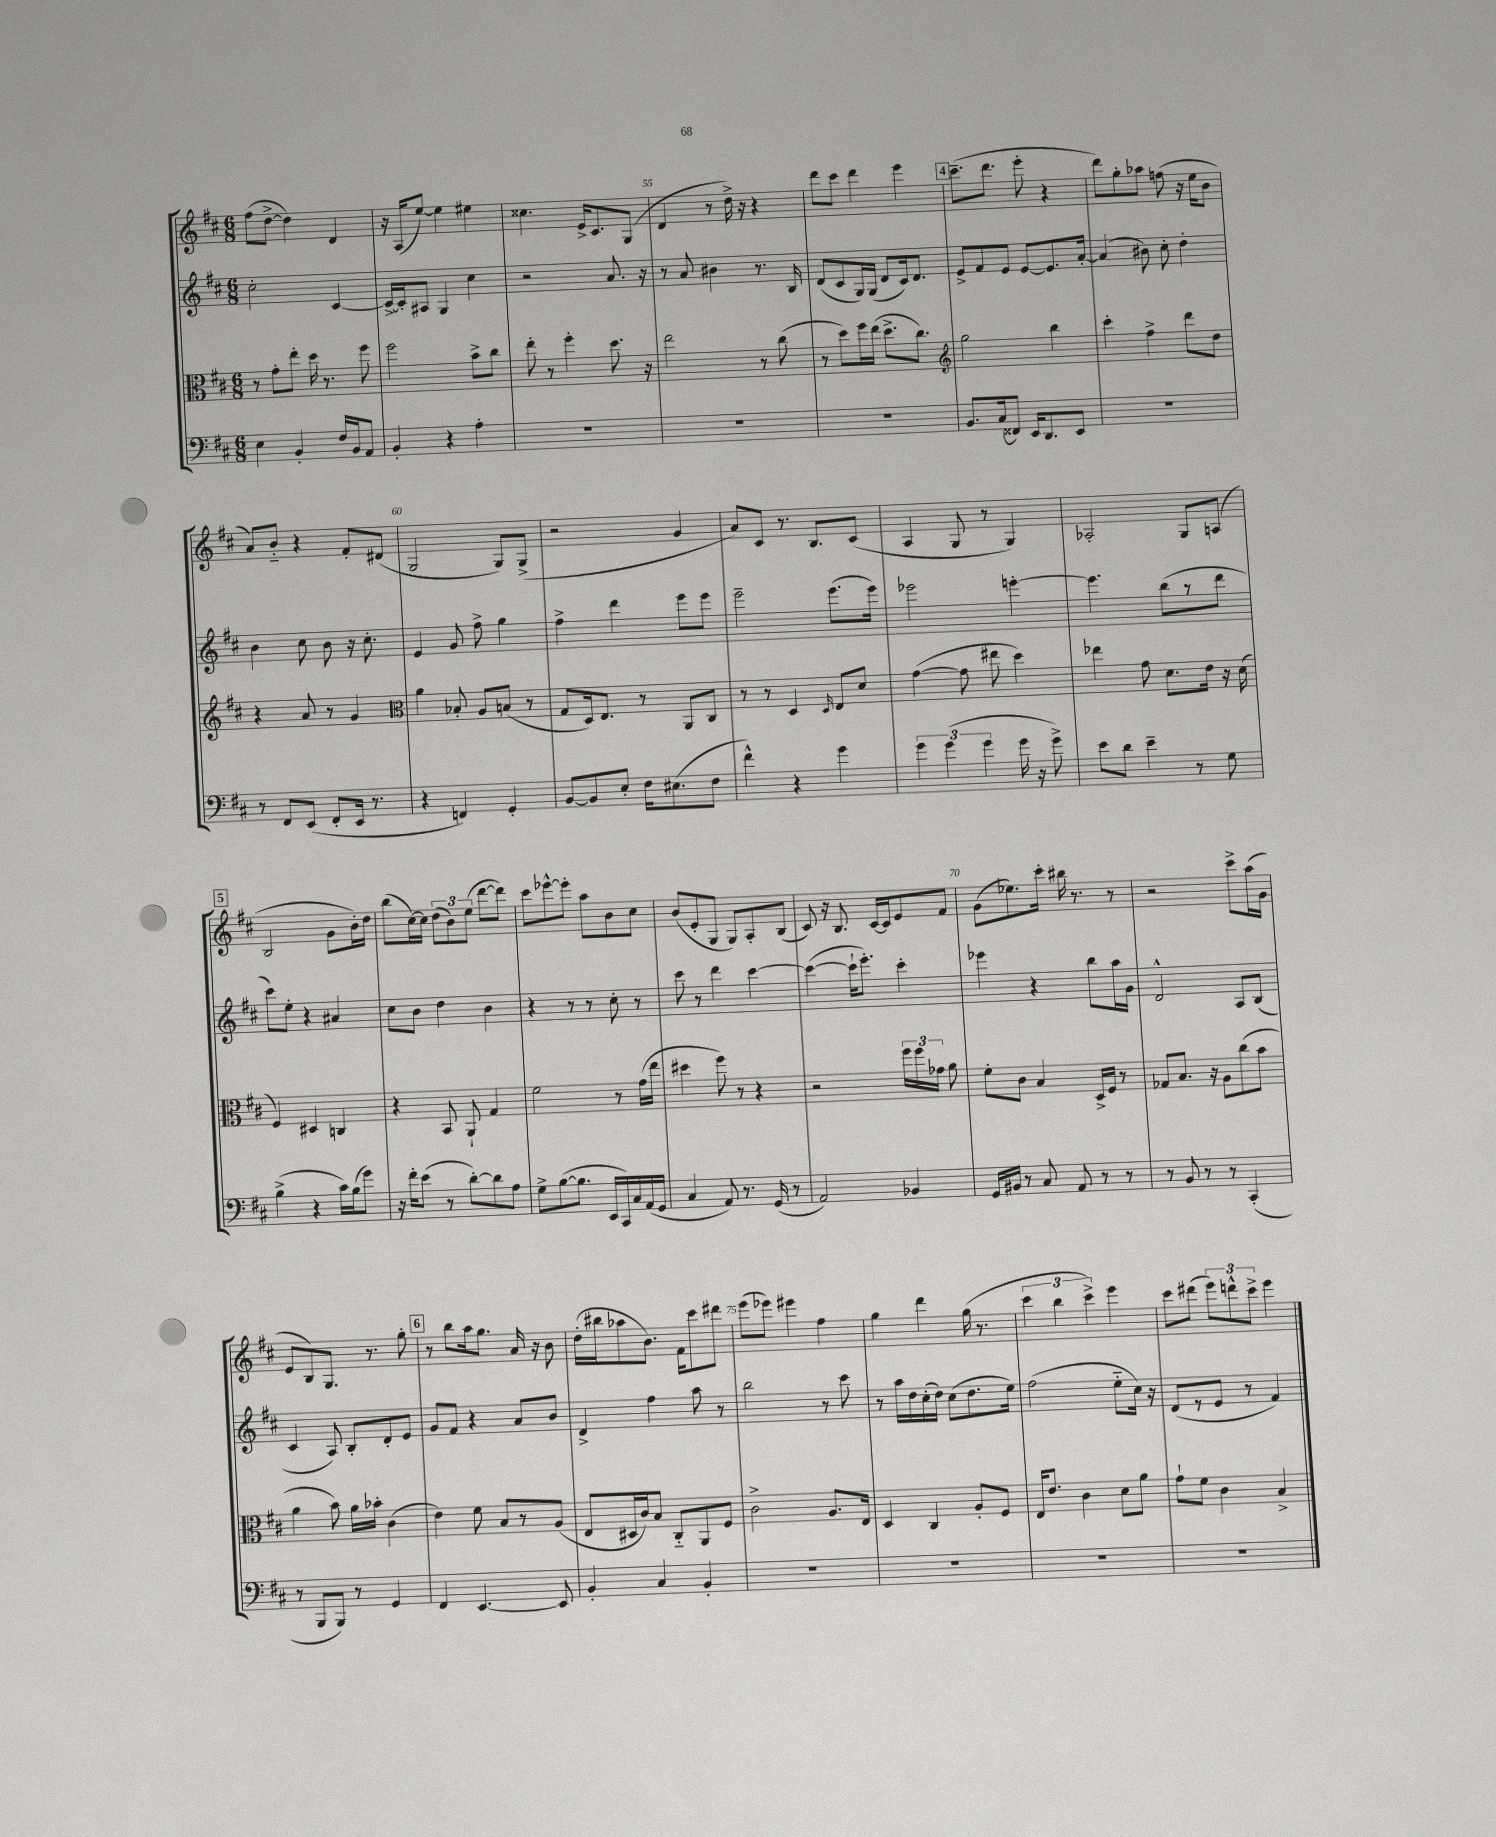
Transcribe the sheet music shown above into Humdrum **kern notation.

**kern	**kern	**kern	**kern
*staff4	*staff3	*staff2	*staff1
*clefF4	*clefC3	*clefG2	*clefG2
*k[f#c#]	*k[f#c#]	*k[f#c#]	*k[f#c#]
*M6/8	*M6/8	*M6/8	*M6/8
4E	8r	2cc#'	(8ff#
.	8g'	.	[8dd^
4BB'	8ee'	.	4dd])
.	16dd	.	.
.	8.r	.	.
16F#	.	[4c#	4d
16BB	.	.	.
8AA	8ff#	.	.
=	=	=	=
4BB'	2ff#	16c#^_	16r
.	.	16c#']	(16A
.	.	8A#	[8ee)
4r	.	4G	4ee]
4A'	8b^	4cc#	4ee#
.	8cc#	.	.
=	=	=	=
2.r	8ee'	2r	4.cc##
.	8r	.	.
.	4ff#'	.	.
.	.	.	16e^
.	.	.	8.c#
.	8.dd	8.a	.
.	.	.	(8G
.	16r	16r	.
=	=	=	=
2.r	2ee	8r	4d
.	.	8a	.
.	.	4b#	8r
.	.	.	16dd^)
.	.	.	16r
.	8r	8.r	4r
.	(8cc#	.	.
.	.	16B	.
=	=	=	=
2.r	8r	(8d	8ddd
.	8dd)	8c#	8ccc#
.	16ff#	16G)	4ddd
.	(16ee	(16G	.
.	8.dd^	8d	.
.	.	16c#)	4eee
.	8.cc#)	8.d	.
=	=	=	=
*	*clefG2	*	*
8.BB	2gg	8e^	(8.ccc#~
.	.	8f#	.
(16C#	.	.	8.ddd
8FF##)	.	8e	.
16EE	.	[8e	8eee'
8.DD	.	.	.
.	4bb	8.e]	4r
8EE	.	.	.
.	.	[16a'	.
=	=	=	=
2.r	4ccc#'	(4a]	8ddd)
.	.	.	8gg'
.	4ff#^	8b#)	8aa-
.	.	8cc#'	(8ff
.	8ddd	4dd'	16r
.	.	.	16ee
.	8dd	.	8b
=	=	=	=
8r	4r	4b	8a)
8FF#	.	.	8b'~
(8EE	8a	8cc#	4r
8FF#'	8r	8b	.
16EE	4g	16r	8f#'
8.r	.	8.cc#'	.
.	.	.	(8d#
=	=	=	=
*	*clefC3	*	*
4r	4a	4e	2G
4FF)	8B-'	8g	.
.	8A	8ff#^	.
4GG'	(8B	4gg	8G)
.	8r	.	(8G^
=	=	=	=
[8BB	8G	4ff#^	2r
8BB]	16D)	.	.
.	8.E	.	.
8E'	.	4ddd	.
16F#	8r	.	.
(8.E#	.	.	.
.	8AA	8eee	4g
8F#	8C#	8eee	.
=	=	=	=
4f#^^)	8r	2eee~	8a)
.	8r	.	8c#
4r	4D	.	8.r
.	.	.	8.B
.	16qqD	.	.
4g	8E	(8.eee	.
.	8d	.	(8c#
.	.	16eee)	.
=	=	=	=
6g	([4g	2eee-	4A
(6g	.	.	.
.	8g]	.	8G
6g	.	.	.
.	8ee#	.	8r
16g	4dd)	[4eee'	4G)
16r	.	.	.
8g^)	.	.	.
=	=	=	=
8e	4ee-	4.eee]	2A-'
8d	.	.	.
4e~	8g	.	.
.	8.d	(8bb	.
8r	.	8r	8G
.	16e	.	.
8G	16r	8ddd	(8A
.	(16d	.	.
=	=	=	=
(4B^	4F#)	8ccc#)	2B
.	.	8ee'	.
4r	4D#	4r	.
16c#)	4C	4a#	8g
(16B	.	.	.
8g)	.	.	16b')
.	.	.	16dd
=	=	=	=
16r	4r	8cc#	(8bb
16f#'	.	.	.
(8e	.	8b	[16cc#)
.	.	.	16cc#]
8r	8BB	4dd	(12dd
.	.	.	12b)
[8d')	8AA`	.	.
.	.	.	(12ee
8d]	4G	4b	[8ddd
8A	.	.	8ddd])
=	=	=	=
8G^	2f#	4r	8ccc#
([8B	.	.	[8eee-^^
8.B]	.	8r	8eee-']
.	.	8r	8aa
16EE	.	.	.
16CC#)	8r	8cc#'	8b
16C#	.	.	.
(16AA	(16g	8r	8cc#
16GG	16ee	.	.
=	=	=	=
4C#	4dd#	8ccc#	(8b
.	.	8r	8e'
8AA)	8ff#)	4ddd	8G
8.r	8r	.	8G)
.	4r	[4ccc#	8A'
(16GG	.	.	.
8r	.	.	(8B
=	=	=	=
2AA)	2r	(4ccc#_	8c#)
.	.	.	16r
.	.	.	8.B
.	.	16ccc#`]	.
.	.	8.eee')	.
.	.	.	[16c#
.	.	.	16c#]
4BB-	24ff#	4ccc#'	8e
.	24ff#	.	.
.	24g-	.	.
.	8a	.	8f#
=	=	=	=
16GG	8f#'	4eee-	(8g
16BB#	.	.	.
8r	8c#	.	8.ee-)
8C#	4B	4r	.
.	.	.	16ccc#'
8AA	.	.	16bb#
.	.	.	8.r
8r	16D^	8bb	.
.	16F#	.	.
8r	8r	16aa	8r
.	.	16g	.
=	=	=	=
8r	8G-	2d^^	2r
8BB	8.B	.	.
8r	.	.	.
.	16r	.	.
8r	8A	.	.
(4CC#'	(8cc#	8A	8ccc#^
.	8b	(8B	(16aa
.	.	.	16g
=	=	=	=
8r	4a	4c#	8e
8BBB	.	.	8B)
8BBB)	8b)	8A)	8.G
8r	16a	8B'	.
.	16b-'	.	8.r
4GG	(4c#	8d'	.
.	.	8e	8gg'
=	=	=	=
4FF#	4e)	8g	8r
.	.	8f#	8bb
[4.EE	8f#	4r	16aa
.	.	.	8.gg
.	8B	.	.
.	8r	8a	16a
.	.	.	16r
8EE]	(8A	8b	8b
=	=	=	=
4BB'	8E	4d^	(16dd'
.	.	.	16bb#
.	16D#	.	8aa-
.	16c#)	.	.
4C#	8B	4ff#	8.b)
.	8C#'~	.	.
.	.	.	16f#
4BB'	8AA	8aa	8ccc#
.	8F#	8r	8ddd#
=	=	=	=
2.r	2c#^	2bb	(8eee
.	.	.	8eee-)
.	.	.	4eee#
.	8.A	8r	4ff#
.	.	8ccc#	.
.	16E	.	.
=	=	=	=
2.r	4D	8r	4gg
.	.	16aa	.
.	.	16dd	.
.	4C#	(16cc#'	4ddd
.	.	16dd)	.
.	.	(8cc#	.
.	8A'	8.dd	(16gg
.	.	.	8.r
.	8F#	.	.
.	.	16ee)	.
=	=	=	=
2.r	16E	(2ff#	6ccc#
.	8.e	.	.
.	.	.	6bb
.	4c#	.	.
.	.	.	6ccc#^)
.	8d	8ee'~	4eee
.	8a	16cc#)	.
.	.	16r	.
=	=	=	=
2.r	8g`	(8d	8ccc#
.	8f#	8r	(8ddd#
.	4c#	8e	12eee)
.	.	.	12ddd^^
.	.	8r	.
.	.	.	12ccc#^
.	4B^	4f#)	4eee
==	==	==	==
*-	*-	*-	*-
